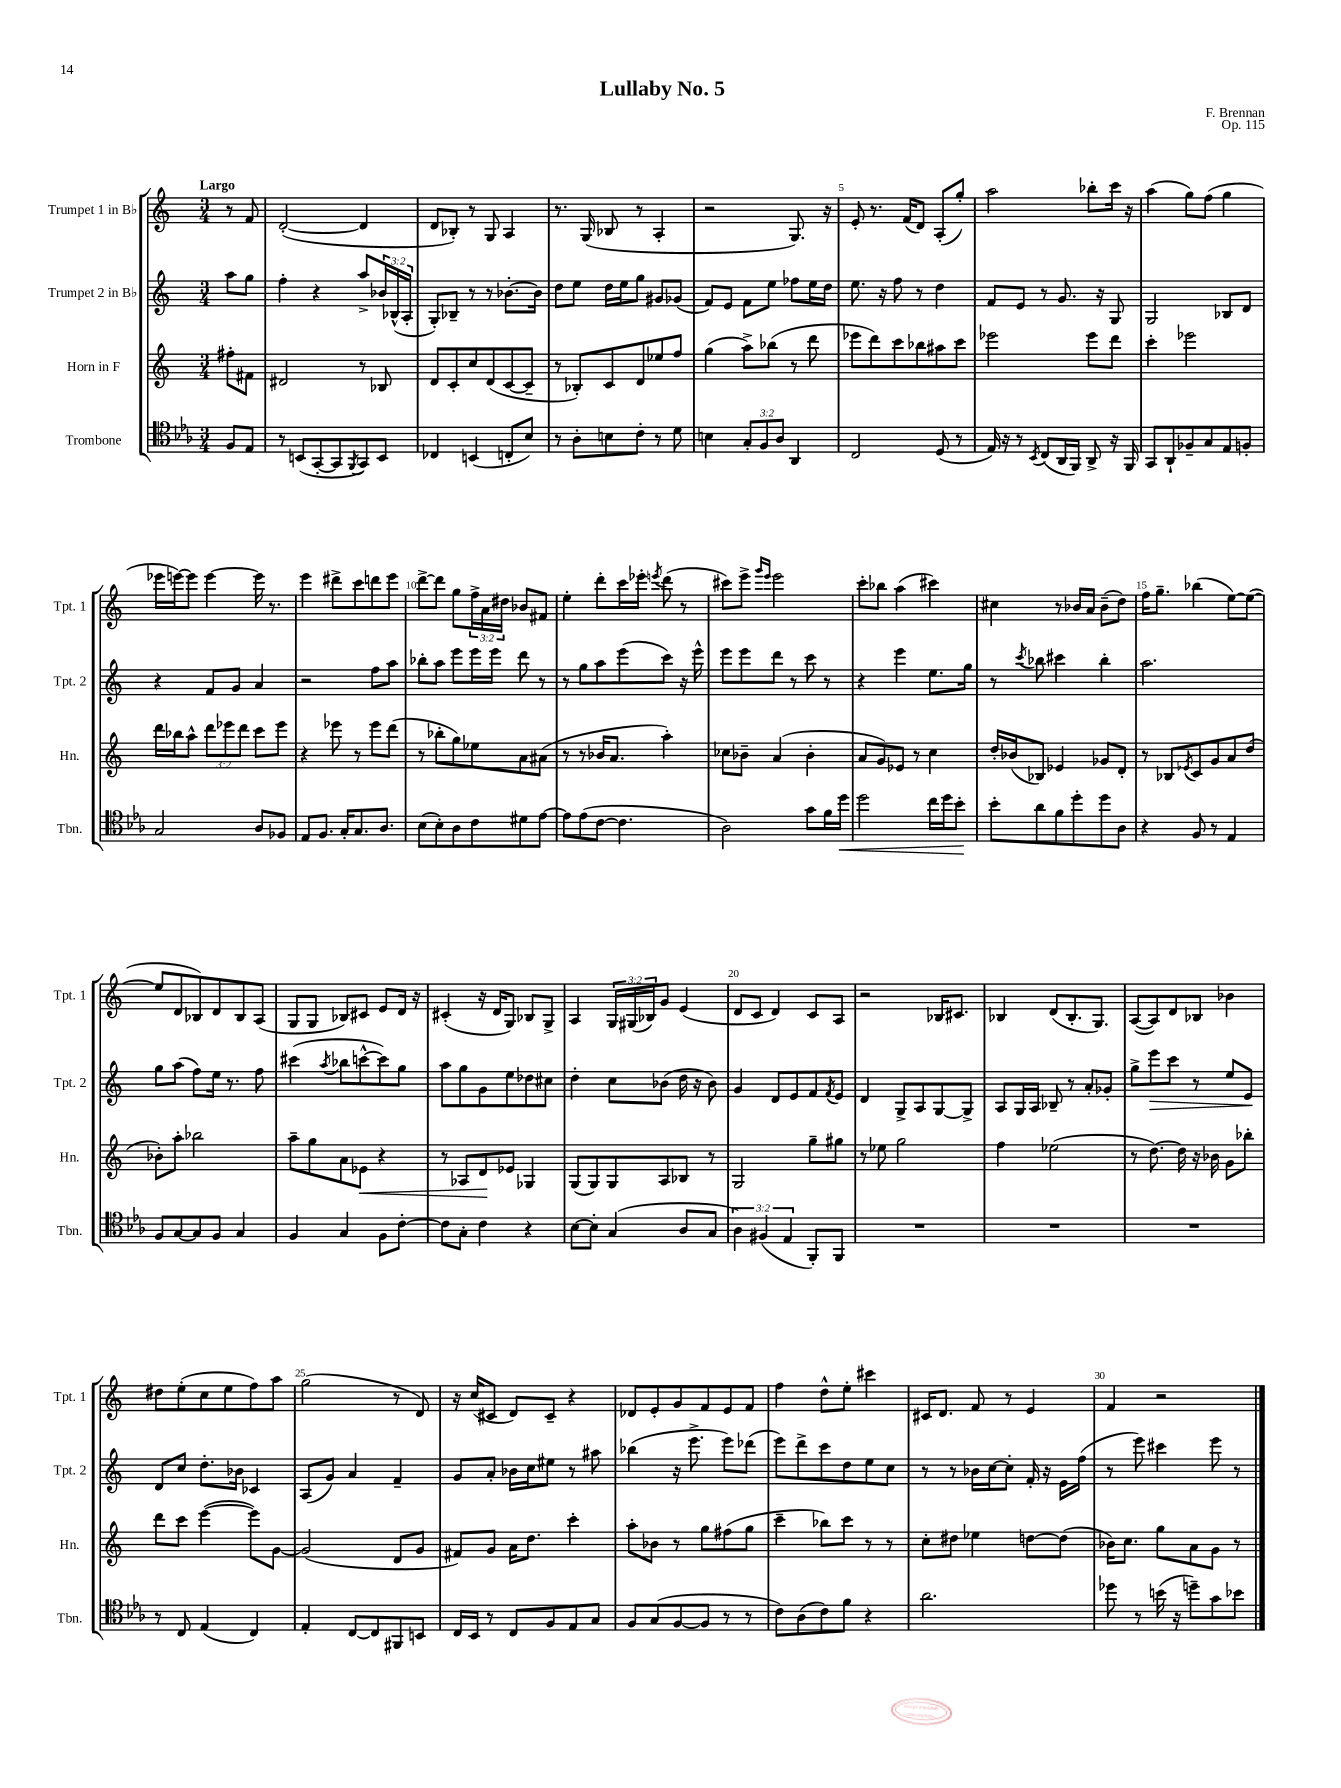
\header { title = "Lullaby No. 5" composer = "F. Brennan" opus = "Op. 115" }
<<
\new StaffGroup <<
\new Staff = "s0" \with { instrumentName = "Trumpet 1 in Bb" shortInstrumentName = "Tpt. 1" } {
    \clef treble \key c \major \numericTimeSignature \time 3/4 \override Staff.TupletNumber.text = #tuplet-number::calc-fraction-text \partial 4 \tempo "Largo"
    r8 f'8 |
    d'2~-.( d'4 |
    d'8 bes8-.) r8 g8 a4 |
    r8. g16( bes8 r8 a4-. |
    r2 g8.) r16 |
    e'8-. r8. f'16( d'8) a8-.( g''8-.) |
    a''2 bes''8-. c'''16 r16 |
    a''4( g''8) f''8( g''4 |
    ees'''16 e'''16~) e'''8 e'''4~ e'''16 r8. |
    e'''4 dis'''8-> c'''8 d'''8 e'''8 |
    d'''8~-> d'''8 g''8 \tuplet 3/2 { f''16-> a'16 dis''16 } bes'8 fis'8 |
    e''4-. d'''8-. c'''16 ees'''16-. \acciaccatura { e'''8 } d'''8( r8 |
    cis'''8) e'''8-> \grace { g'''16 e'''16 } e'''2 |
    c'''8-. bes''8 a''4( cis'''4) |
    cis''4 r8 bes'16 a'16 bes'8--( d''8) |
    f''16 g''8.-- bes''4( e''8~) e''8~( |
    e''8 d'8 bes8) d'8 bes8 a8( |
    g8 g8 bes8) cis'8 e'8 d'16 r16 |
    cis'4-.( r16 d'16 g8) bes8 g8-> |
    a4 \tuplet 3/2 { g16 gis16( bes16) } g'8 e'4( |
    d'8 c'8 d'4) c'8 a8 |
    r2 bes16 cis'8. |
    bes4 d'8( bes8.-. g8.) |
    a8~( a8) d'8 bes8 bes'4 |
    dis''8 e''8-.( c''8 e''8 f''8) a''8 |
    g''2( r8 d'8) |
    r16 c''16( cis'8 d'8) cis'8-- r4 |
    des'8 e'8-. g'8 f'8 e'8 f'8 |
    f''4 d''8-^ e''8-. cis'''4 |
    cis'16 d'8. f'8 r8 e'4 |
    f'4 r2 \bar "|." |
}
\new Staff = "s1" \with { instrumentName = "Trumpet 2 in Bb" shortInstrumentName = "Tpt. 2" } {
    \clef treble \key c \major \numericTimeSignature \time 3/4 \override Staff.TupletNumber.text = #tuplet-number::calc-fraction-text \partial 4
    a''8 g''8 |
    f''4-. r4 a''8-> \tuplet 3/2 { bes'16 bes16-^( a16-. } |
    g8-.) bes8-- r8 r8 bes'8.~-. bes'16 |
    d''8 e''8 d''16 e''16 g''8 gis'8 ges'8( |
    f'8) e'8 f'8 e''8 fes''8 e''16 d''16 |
    e''8. r16 f''8 r8 d''4 |
    f'8 e'8 r8 g'8. r16 g8 |
    g2 bes8 d'8 |
    r4 f'8 g'8 a'4 |
    r2 f''8 a''8 |
    bes''8-. a''8 e'''8 e'''16 e'''16 d'''8 r8 |
    r8 g''8 a''8 e'''8( c'''8) r16 e'''16-^ |
    e'''8 e'''8 d'''8 r8 c'''8 r8 |
    r4 e'''4 e''8. g''16 |
    r8 \acciaccatura { c'''8 } bes''8 cis'''4 bes''4-. |
    a''2. |
    g''8 a''8( f''8) e''16 r8. f''8 |
    cis'''4( \acciaccatura { a''8 } bes''8 c'''8~-^ c'''8) g''8 |
    a''8 g''8 g'8 e''8 des''8 cis''8 |
    d''4-. c''8 bes'8( d''16 r16 bes'8) |
    g'4 d'8 e'8 f'8 \acciaccatura { f'8 } e'8 |
    d'4 g8-> a8 g8~ g8-> |
    a8 g16 a16 bes8-- r8 a'8-. ges'8-. |
    g''8-> e'''8\> c'''8 r8 e''8 e'8\! |
    d'8 c''8 d''8.-. bes'16 ces'4 |
    a8( g'8) a'4 f'4-- |
    g'8 a'8-. bes'16 c''16 eis''8 r8 ais''8 |
    bes''4( r16 e'''8.-> e'''8) des'''8( |
    e'''8) d'''8-> c'''8 d''8 e''8 c''8 |
    r8 r8 bes'16 c''16~ c''8-. f'16-. r16 e'16 f''16( |
    r8 e'''8) cis'''4 e'''8 r8 \bar "|." |
}
\new Staff = "s2" \with { instrumentName = "Horn in F" shortInstrumentName = "Hn." } {
    \clef treble \key c \major \numericTimeSignature \time 3/4 \override Staff.TupletNumber.text = #tuplet-number::calc-fraction-text \partial 4
    fis''8-. fis'8 |
    dis'2 r8 bes8 |
    d'8 c'8-. c''8 d'8( c'8~ c'8-- |
    r8 bes8-.) c'8 d'8 ees''8 f''8 |
    g''4( a''8->) bes''8( r8 d'''8 |
    ees'''8 d'''8) c'''8 bes''8 ais''8 c'''8 |
    ees'''2 ees'''8 d'''8 |
    c'''4-. ees'''2 |
    d'''16 bes''16 a''8-^ \tuplet 3/2 { d'''8 ees'''8 d'''8 } c'''8 ees'''8 |
    r4 ees'''8 r8 ees'''8 d'''8( |
    r8 bes''8-. g''8) ees''8 a'8 ais'8( |
    r8 r8 bes'16 a'8. a''4-.) |
    ces''8 bes'8-- a'4( bes'4-. |
    a'8 g'8) ees'8 r8 c''4 |
    d''16-. bes'16( bes8) ees'4 ges'8 d'8-. |
    r8 bes8 \acciaccatura { ees'8 } c'8 g'8 a'8 d''8( |
    bes'8-.) a''8-. bes''2 |
    a''8-- g''8 a'8 ees'8\< r4 |
    r8 aes8 d'8\! ees'8 ges4 |
    g8( g8) g8 a8 bes8 r8 |
    g2 g''8-- gis''8 |
    r8 ees''8 g''2 |
    f''4 ees''2( |
    r8 d''8.~) d''16 r16 bes'16 g'8 bes''8-. |
    d'''8 c'''8 e'''4~( e'''8) g'8~ |
    g'2( d'8 g'8 |
    fis'8) g'8 a'16 d''8. c'''4-. |
    a''8-. bes'8 r8 g''8 fis''8( g''8 |
    c'''4-- bes''8) c'''8 r8 r8 |
    c''8-. dis''8 ees''4 d''8~ d''8( |
    bes'16) c''8. g''8 a'8 g'8 r8 \bar "|." |
}
\new Staff = "s3" \with { instrumentName = "Trombone" shortInstrumentName = "Tbn." } {
    \clef tenor \key ees \major \numericTimeSignature \time 3/4 \override Staff.TupletNumber.text = #tuplet-number::calc-fraction-text \partial 4
    f8 ees8 |
    r8 b,8( g,8~-. g,8 \acciaccatura { f,8 } g,8) b,8 |
    ces4 b,4( c8-. bes8) |
    r8 aes8-. b8 c'8-. r8 d'8 |
    b4 \tuplet 3/2 { g8-. f8 aes8 } aes,4 |
    c2 d8( r8 |
    ees16) r16 r8 \acciaccatura { bes,8 } c8( aes,16 f,16) aes,8-> r16 f,16 |
    g,8 aes,8-! fes8-- g8 ees8 f8-. |
    g2 aes8 fes8 |
    ees8 f8. g16-. g8. aes8. |
    bes8( bes8-.) aes8 c'8 dis'8 ees'8~ |
    ees'8 ees'8( c'8~ c'4. |
    aes2) g'8 f'16 d''16\< |
    d''2 c''16 d''16 bes'8-.\! |
    bes'8-. aes'8 f'8 d''8-. d''8 aes8 |
    r4 f8 r8 ees4 |
    f8 g8~ g8 f8 g4 |
    f4 g4 f8 c'8~-. |
    c'8 g8-. c'4 r4 |
    bes8~ bes8-. g4( aes8 g8 |
    \tuplet 3/2 { aes4) fis4( ees4 } f,8-.) f,8 |
    R2. |
    R2. |
    R2. |
    r8 c8 ees4( c4) |
    ees4-. c8~ c8 fis,8 b,8 |
    c16 bes,16 r8 c8 f8 ees8 g8 |
    f8 g8( f8~ f8 r8 r8 |
    c'8) aes8( c'8) f'8 r4 |
    aes'2. |
    des''8 r8 b'16( r16 d''8--) g'8 bes'8 \bar "|." |
}
>>
>>
\layout { \context { \Score \override BarNumber.break-visibility = ##(#f #t #t) barNumberVisibility = #(every-nth-bar-number-visible 5) } }
